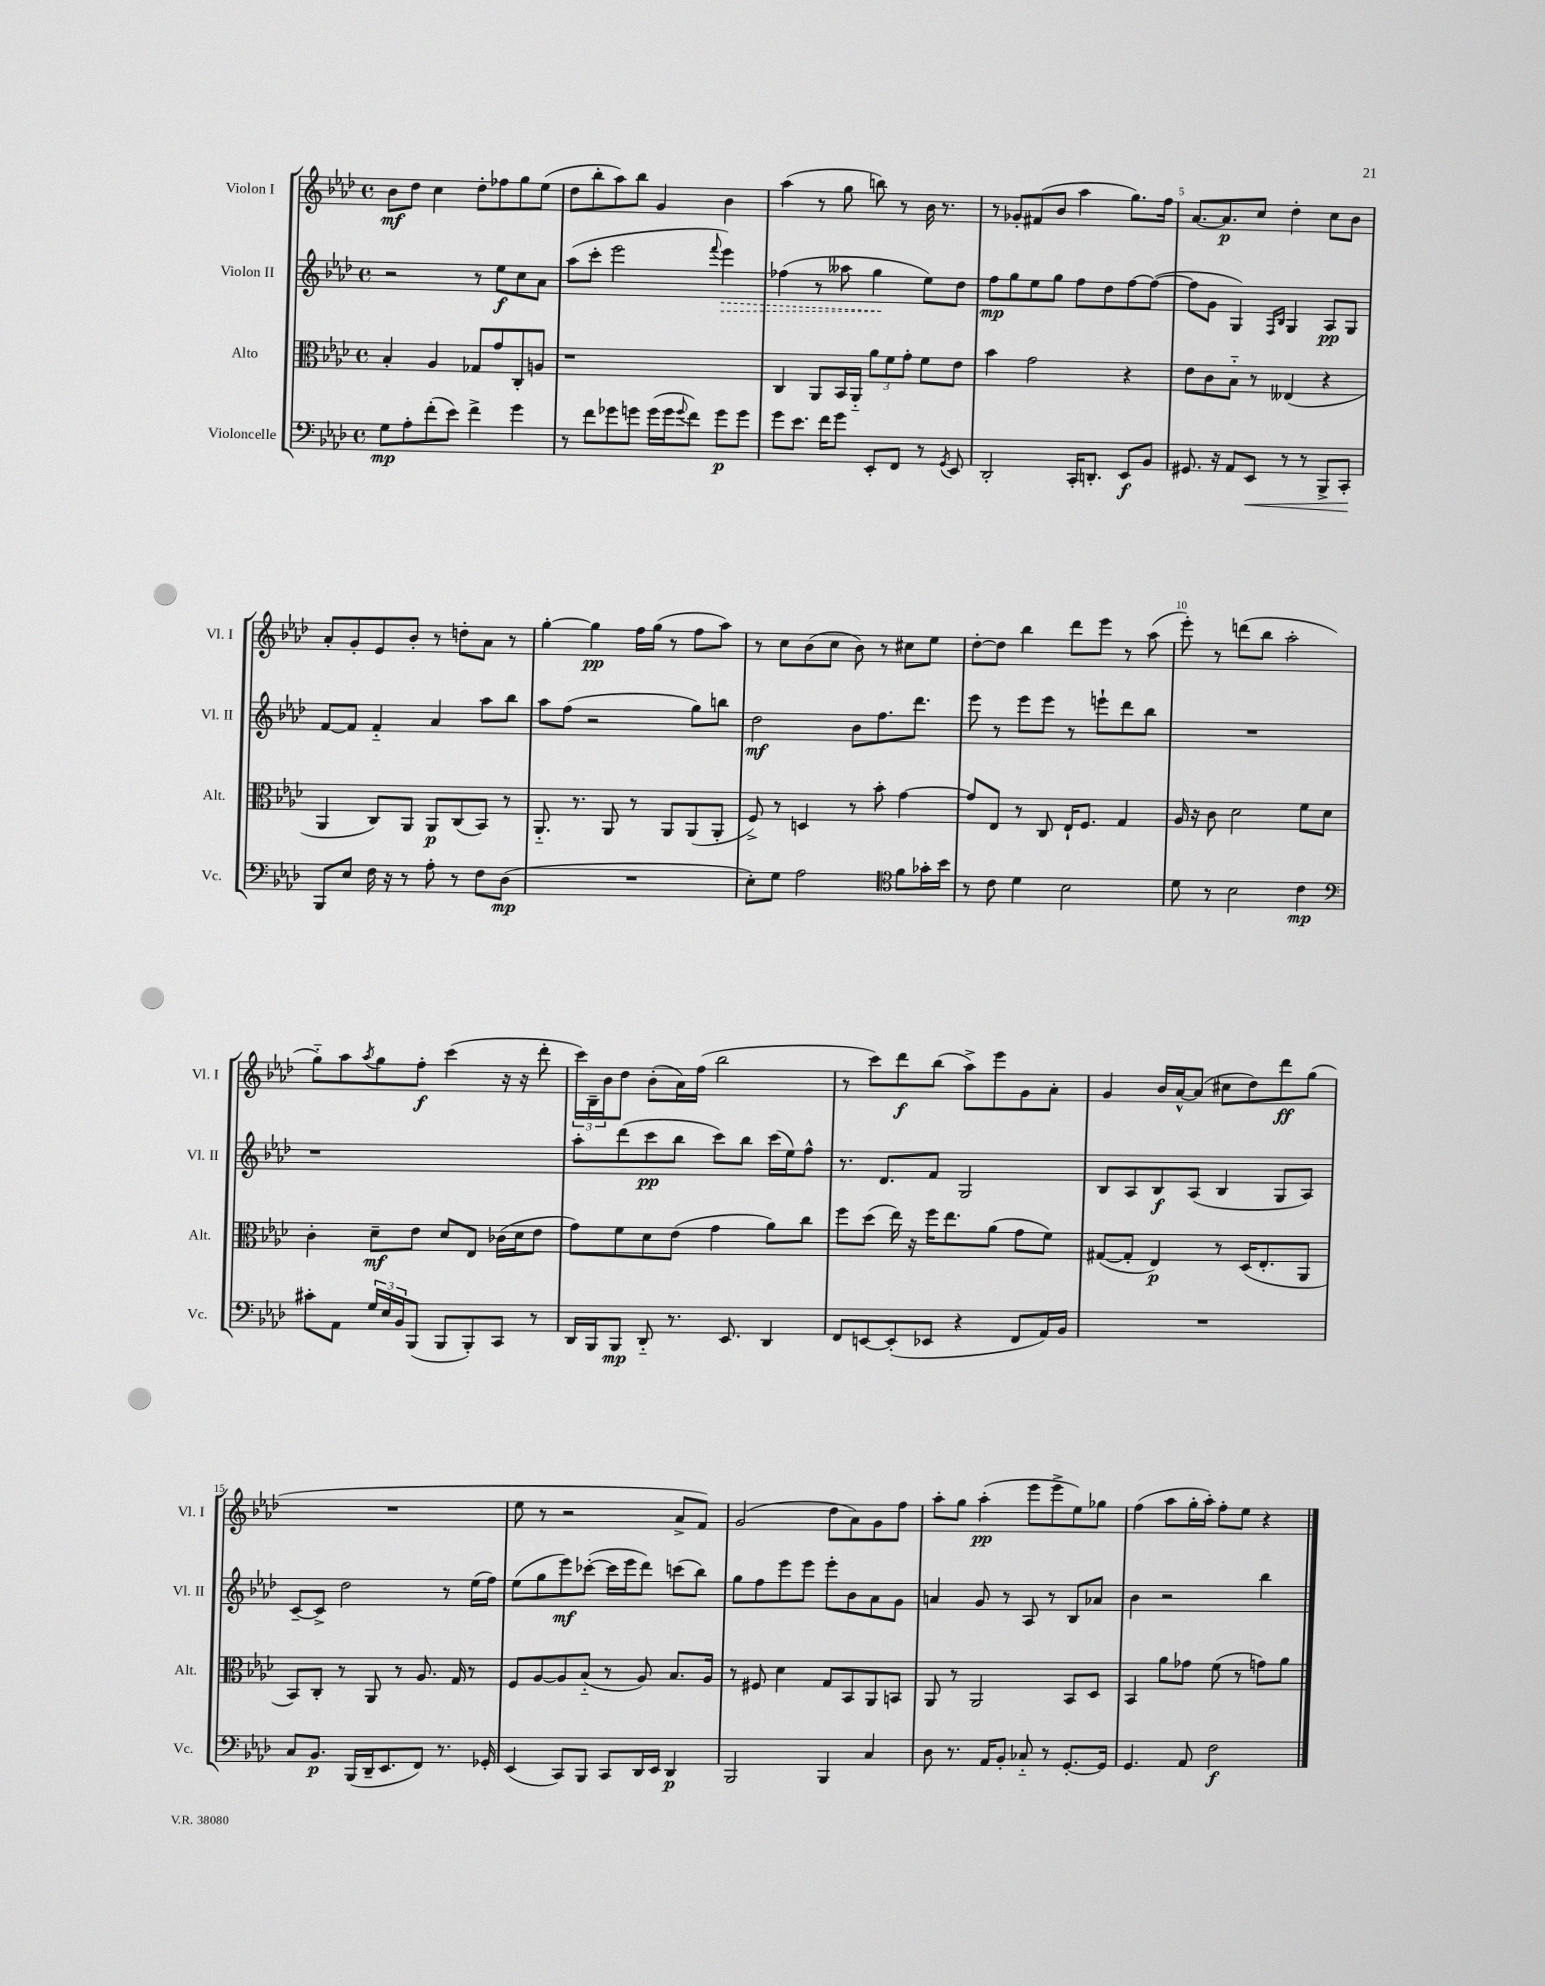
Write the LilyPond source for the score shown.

<<
\new StaffGroup <<
\new Staff = "s0" \with { instrumentName = "Violon I" shortInstrumentName = "Vl. I" } {
    \clef treble \key aes \major \defaultTimeSignature \time 4/4
    bes'8\mf des''8 c''4 des''8-. fes''8 g''8 ees''8( |
    des''8 bes''8-. aes''8) bes''8 g'4 bes'4 |
    aes''4( r8 g''8 b''8) r8 bes'16 r8. |
    r8 ges'8-. fis'8( bes'8 aes''4 g''8.) f''16 |
    aes'8.~ aes'8.\p c''8 des''4-. c''8 bes'8 |
    aes'8-. g'8-. ees'8 bes'8-. r8 d''8-. aes'8 r8 |
    g''4~-. g''4\pp f''16 g''16( r8 f''8 aes''8) |
    r8 c''8 bes'8( c''8 bes'8) r8 cis''8 ees''8 |
    des''8~-. des''8 bes''4 des'''8 ees'''8 r8 aes''8( |
    ees'''8-.) r8 d'''8( bes''8 aes''2-. |
    g''8-_) aes''8 \acciaccatura { aes''8 } g''8 f''8-.\f c'''4( r16 r16 des'''8-. |
    \tuplet 3/2 { c'''16) bes16-- bes'16 } des''8 bes'8-.( aes'16) f''16( bes''2 |
    r8 c'''8) des'''8\f bes''8( aes''8->) ees'''8 g'8 aes'8-. |
    g'4 bes'16 aes'16~-^ aes'8( cis''8 des''8) des'''8\ff g''8( |
    R1 |
    ees''8 r8 r2 aes'8-> f'8) |
    g'2( des''8 aes'8) g'8 f''8 |
    aes''8-. g''8 aes''4-.\pp( ees'''8 ees'''8-> ees''8) ges''8 |
    f''4( aes''8 g''16-. aes''16-.) f''8-. ees''8 r4 \bar "|." |
}
\new Staff = "s1" \with { instrumentName = "Violon II" shortInstrumentName = "Vl. II" } {
    \clef treble \key aes \major \defaultTimeSignature \time 4/4
    r2 r8 ees''8\f c''8 aes'8 |
    aes''8( c'''8-. ees'''2 \appoggiatura { f'''8 } \once \override Hairpin.style = #'dashed-line ees'''4\>) |
    fes''4( r8 aeses''8 g''4\! ees''8) des''8 |
    f''8\mp g''8 ees''8 g''8 f''8 des''8 f''8~ f''8~( |
    f''8 g'8 g4) \grace { f16 bes16 } g4 aes8\pp g8 |
    f'8~ f'8 f'4-_ aes'4 aes''8 bes''8 |
    aes''8 f''8( r2 g''8) b''8 |
    des''2\mf bes'8 f''8. des'''8. |
    ees'''8 r8 ees'''8 ees'''8 r8 e'''8-! des'''8 bes''8 |
    R1 |
    r1 |
    aes''8-. des'''8( c'''8\pp bes''8 c'''8) bes''8 c'''16( ees''16) f''8-^ |
    r8. des'8. f'8 g2 |
    bes8 aes8 bes8\f aes8( bes4 g8 aes8) |
    c'8~-- c'8-> des''2 r8 ees''16( f''16) |
    ees''8( g''8 ees'''8\mf) ces'''8~-.( ces'''16 ees'''16 des'''8) c'''8( bes''8) |
    g''8 f''8 ees'''8 ees'''8 ees'''8-. bes'8 aes'8 g'8 |
    a'4 g'8 r8 aes8 r8 bes8 aes'8 |
    bes'4 r2 bes''4 \bar "|." |
}
\new Staff = "s2" \with { instrumentName = "Alto" shortInstrumentName = "Alt." } {
    \clef alto \key aes \major \defaultTimeSignature \time 4/4
    bes4-. aes4 ges8 g'8 c8-. a8 |
    r1 |
    c4 aes,8 bes,16 aes,16-_ \tuplet 3/2 { aes'8 f'8 g'8-. } f'8 ees'8 |
    bes'4 g'2 r4 |
    ees'8 c'8 bes8-_ r8 eeses4( r4 |
    aes,4 c8) aes,8 aes,8\p c8( bes,8) r8 |
    aes,8.-_ r8. aes,8 r8 aes,8 aes,8( aes,8-. |
    f8->) r8 d4 r8 bes'8-. g'4~ |
    g'8 ees8 r8 c8 ees16-! f8. g4 |
    aes16 r16 c'8 des'2 f'8 des'8 |
    c'4-. des'8--\mf ees'8 des'8 ees8 ces'16( des'16 ees'8 |
    g'8) f'8 des'8 ees'8( g'4 aes'8) c''8 |
    f''8 des''8( ees''16) r16 f''16 ees''8. aes'8( g'8 f'8) |
    gis8~( gis8-. ees4\p) r8 des16( ees8.-. aes,8 |
    bes,8) c8-. r8 aes,8 r8 aes8. g16 r8 |
    f8 aes8~ aes8 bes8-_( r8 aes8) bes8. aes16 |
    r8 fis8 des'4 g8 bes,8 aes,8 b,8 |
    aes,8 r8 aes,2 bes,8 des8 |
    bes,4 aes'8 ges'8 f'8( r8 g'8) aes'8 \bar "|." |
}
\new Staff = "s3" \with { instrumentName = "Violoncelle" shortInstrumentName = "Vc." } {
    \clef bass \key aes \major \defaultTimeSignature \time 4/4
    g8\mp aes8-. f'8-.( ees'8) f'4-> g'4 |
    r8 f'8 ges'8 g'8 g'16( g'16 \appoggiatura { g'8 } f'8) g'8\p g'8 |
    g'8 ees'8. f'16 g'8 ees,8-. f,8 r8 \acciaccatura { g,8 } ees,8 |
    des,2-. c,16-. d,8.-. ees,8\f bes,8 |
    gis,8. r16 aes,8 ees,8\< r8 r8 bes,,8-> c,8-.\! |
    bes,,8 ees8 f16 r16 r8 aes8-. r8 f8 des8\mp( |
    R1 |
    ees8-.) g8 aes2 \clef tenor f'8 ges'16-. bes'16 |
    r8 c'8 des'4 bes2 |
    des'8 r8 bes2 c'4\mp |
    \clef bass cis'8-. aes,8 \tuplet 3/2 { g16 ees16 bes,16 } bes,,8( bes,,8 bes,,8-.) c,8 r8 |
    des,16 bes,,16 bes,,8\mp des,8-_ r8. ees,8. des,4 |
    f,8 e,8~ e,8-.( ees,8 r4 f,8 aes,16) bes,16 |
    R1 |
    c8 bes,8.\p bes,,16( des,16-- ees,8. f,8) r8. ges,16-. |
    ees,4( c,8) bes,,8 c,8 des,16 ees,16 des,4\p |
    bes,,2 bes,,4 c4 |
    des8 r8. aes,16 bes,8-. ces8-_ r8 g,8.~-. g,16 |
    g,4. aes,8 f2\f \bar "|." |
}
>>
>>
\layout { \context { \Score \override BarNumber.break-visibility = ##(#f #t #t) barNumberVisibility = #(every-nth-bar-number-visible 5) } }
